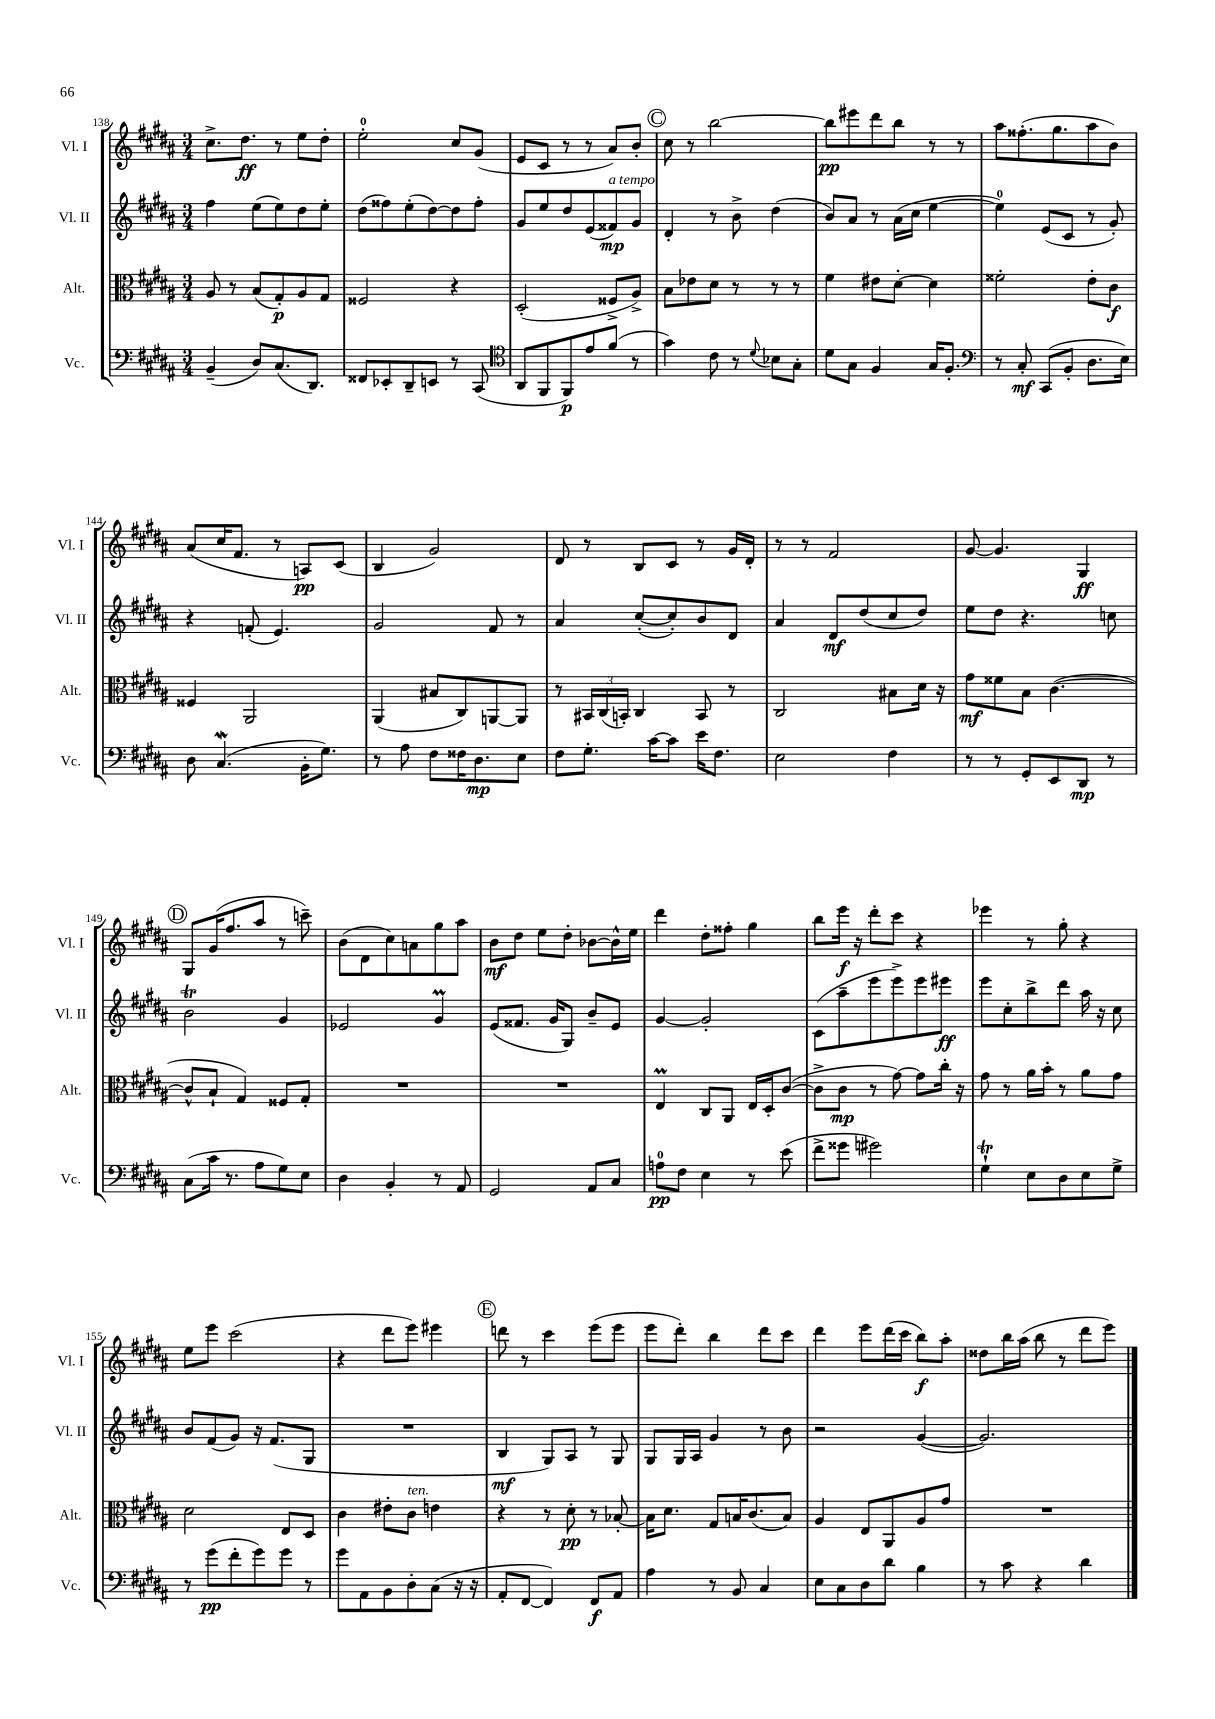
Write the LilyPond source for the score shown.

<<
\new StaffGroup <<
\new Staff = "s0" \with { instrumentName = "Vl. I" shortInstrumentName = "Vl. I" } {
    \clef treble \key b \major \numericTimeSignature \time 3/4
    cis''8.-> dis''8.\ff r8 e''8 dis''8-. |
    e''2-0-. cis''8 gis'8( |
    e'8 cis'8 r8 r8 ais'8) b'8-. |
    \mark \markup { \circle "C" } cis''8 r8 b''2~ |
    b''8\pp eis'''8 dis'''8 b''8 r8 r8 |
    ais''8 fisis''8.-.( gis''8. ais''8 b'8) |
    ais'8( cis''16 fis'8. r8 a8\pp) cis'8( |
    b4 gis'2) |
    dis'8 r8 b8 cis'8 r8 gis'16 dis'16-. |
    r8 r8 fis'2 |
    gis'8~ gis'4. gis4\ff |
    \mark \markup { \circle "D" } gis8 gis'16( fis''8. ais''8 r8 c'''8--) |
    b'8( dis'8 cis''8) a'8 gis''8 ais''8 |
    b'8\mf dis''8 e''8 dis''8-. bes'8~ bes'16-^ e''16 |
    dis'''4 dis''8-. fisis''8-. gis''4 |
    b''8 e'''16\f r16 dis'''8-. cis'''8 r4 |
    ees'''4 r8 gis''8-. r4 |
    e''8 e'''8 cis'''2( |
    r4 dis'''8 e'''8) eis'''4 |
    \mark \markup { \circle "E" } d'''8 r8 cis'''4 e'''8( e'''8 |
    e'''8 dis'''8-.) b''4 dis'''8 cis'''8 |
    dis'''4 e'''8 dis'''16( cis'''16 b''8\f) ais''8-. |
    disis''8 b''16 ais''16( b''8 r8 dis'''8 e'''8) \bar "|." |
}
\new Staff = "s1" \with { instrumentName = "Vl. II" shortInstrumentName = "Vl. II" } {
    \clef treble \key b \major \numericTimeSignature \time 3/4
    fis''4 e''8( e''8) dis''8 e''8-. |
    dis''8( fisis''8) e''8-.( dis''8~) dis''8 fisis''8-. |
    gis'8 e''8 dis''8 e'8( fisis'8\mp^\markup { \italic "a tempo" }) gis'8 |
    \mark \markup { \circle "C" } dis'4-. r8 b'8-> dis''4( |
    b'8) ais'8 r8 ais'16( cis''16 e''4~ |
    e''4-0) e'8( cis'8 r8 gis'8-.) |
    r4 f'8-.( e'4.) |
    gis'2 fis'8 r8 |
    ais'4 cis''8~-.( cis''8-.) b'8 dis'8 |
    ais'4 dis'8\mf dis''8( cis''8 dis''8) |
    e''8 dis''8 r4. c''8 |
    \mark \markup { \circle "D" } b'2\trill gis'4 |
    ees'2 gis'4\prall |
    e'8( fisis'8. gis'16 gis8) b'8-- e'8 |
    gis'4~ gis'2-. |
    cis'8( ais''8-- e'''8 e'''8->) e'''8 eis'''8\ff |
    e'''8 cis''8-. b''8-> dis'''8 ais''16 r16 cis''8 |
    b'8 fis'8( gis'8) r16 fis'8.( gis8 |
    R2. |
    \mark \markup { \circle "E" } b4\mf gis8) ais8 r8 gis8 |
    gis8 gis16 ais16 gis'4 r8 b'8 |
    r2 gis'4~( |
    gis'2.) \bar "|." |
}
\new Staff = "s2" \with { instrumentName = "Alt." shortInstrumentName = "Alt." } {
    \clef alto \key b \major \numericTimeSignature \time 3/4
    ais8 r8 b8( gis8-.\p) ais8 gis8 |
    fisis2 r4 |
    dis2-.( fisis8-> ais8->) |
    \mark \markup { \circle "C" } b8 ees'8 dis'8 r8 r8 r8 |
    fis'4 eis'8 dis'8~-. dis'4 |
    fisis'2-. e'8-. cis'8\f |
    fisis4 ais,2 |
    ais,4( bis8 cis8) a,8~ a,8 |
    r8 \tuplet 3/2 { bis,16 cis16( b,16-.) } cis4 b,8 r8 |
    cis2 bis8 dis'16 r16 |
    gis'8\mf fisis'8 b8 cis'4.~( |
    \mark \markup { \circle "D" } cis'8-^ b8-! gis4) fisis8 gis8-. |
    R2. |
    R2. |
    e4\prall cis8 ais,8 e16 dis16-. cis'8~( |
    cis'8-> cis'8\mp r8 gis'8~) gis'8 cis''16-. r16 |
    gis'8 r8 ais'16 b'16-. r8 ais'8 gis'8 |
    dis'2 e8 dis8 |
    cis'4 eis'8-. cis'8^\markup { \italic "ten." } e'4 |
    \mark \markup { \circle "E" } r4 r8 dis'8-.\pp r8 bes8~-. |
    bes16 dis'8. gis8 b16 cis'8.( b8) |
    ais4 e8 ais,8 ais8 gis'8 |
    R2. \bar "|." |
}
\new Staff = "s3" \with { instrumentName = "Vc." shortInstrumentName = "Vc." } {
    \clef bass \key b \major \numericTimeSignature \time 3/4
    b,4--( dis8) cis8.( dis,8.) |
    fisis,8 ees,8-. dis,8-- e,8 r8 cis,8( |
    \clef tenor ais,8 fis,8 fis,8\p) e'8 fis'8( r8 |
    \mark \markup { \circle "C" } gis'4) cis'8 r8 \appoggiatura { dis'8 } bes8 gis8-. |
    dis'8 gis8 fis4 gis16 fis8.-. |
    \clef bass r8 cis8-.\mf cis,8( b,8-. dis8. e16) |
    dis8 cis4.\mordent( b,16-. gis8.) |
    r8 ais8 fis8 fisis16 dis8.\mp e8 |
    fis8 gis8.-. cis'16~ cis'8 e'16 fis8. |
    e2 fis4 |
    r8 r8 gis,8-. e,8 dis,8\mp r8 |
    \mark \markup { \circle "D" } cis8( cis'16 r8. ais8 gis8) e8 |
    dis4 b,4-. r8 ais,8 |
    gis,2 ais,8 cis8 |
    a8-0\pp fis8 e4 r8 e'8( |
    fis'8-> gisis'8 gis'2) |
    gis4-!\trill e8 dis8 e8 gis8-> |
    r8 gis'8\pp( fis'8-. gis'8) gis'8 r8 |
    gis'8 ais,8 b,8 dis8-. cis8( r16 r16 |
    \mark \markup { \circle "E" } ais,8-. fis,8~ fis,4) fis,8\f ais,8 |
    ais4 r8 b,8 cis4 |
    e8 cis8 dis8 dis'8 b4 |
    r8 cis'8 r4 dis'4 \bar "|." |
}
>>
>>
\layout { \context { \Score currentBarNumber = #138 } }
